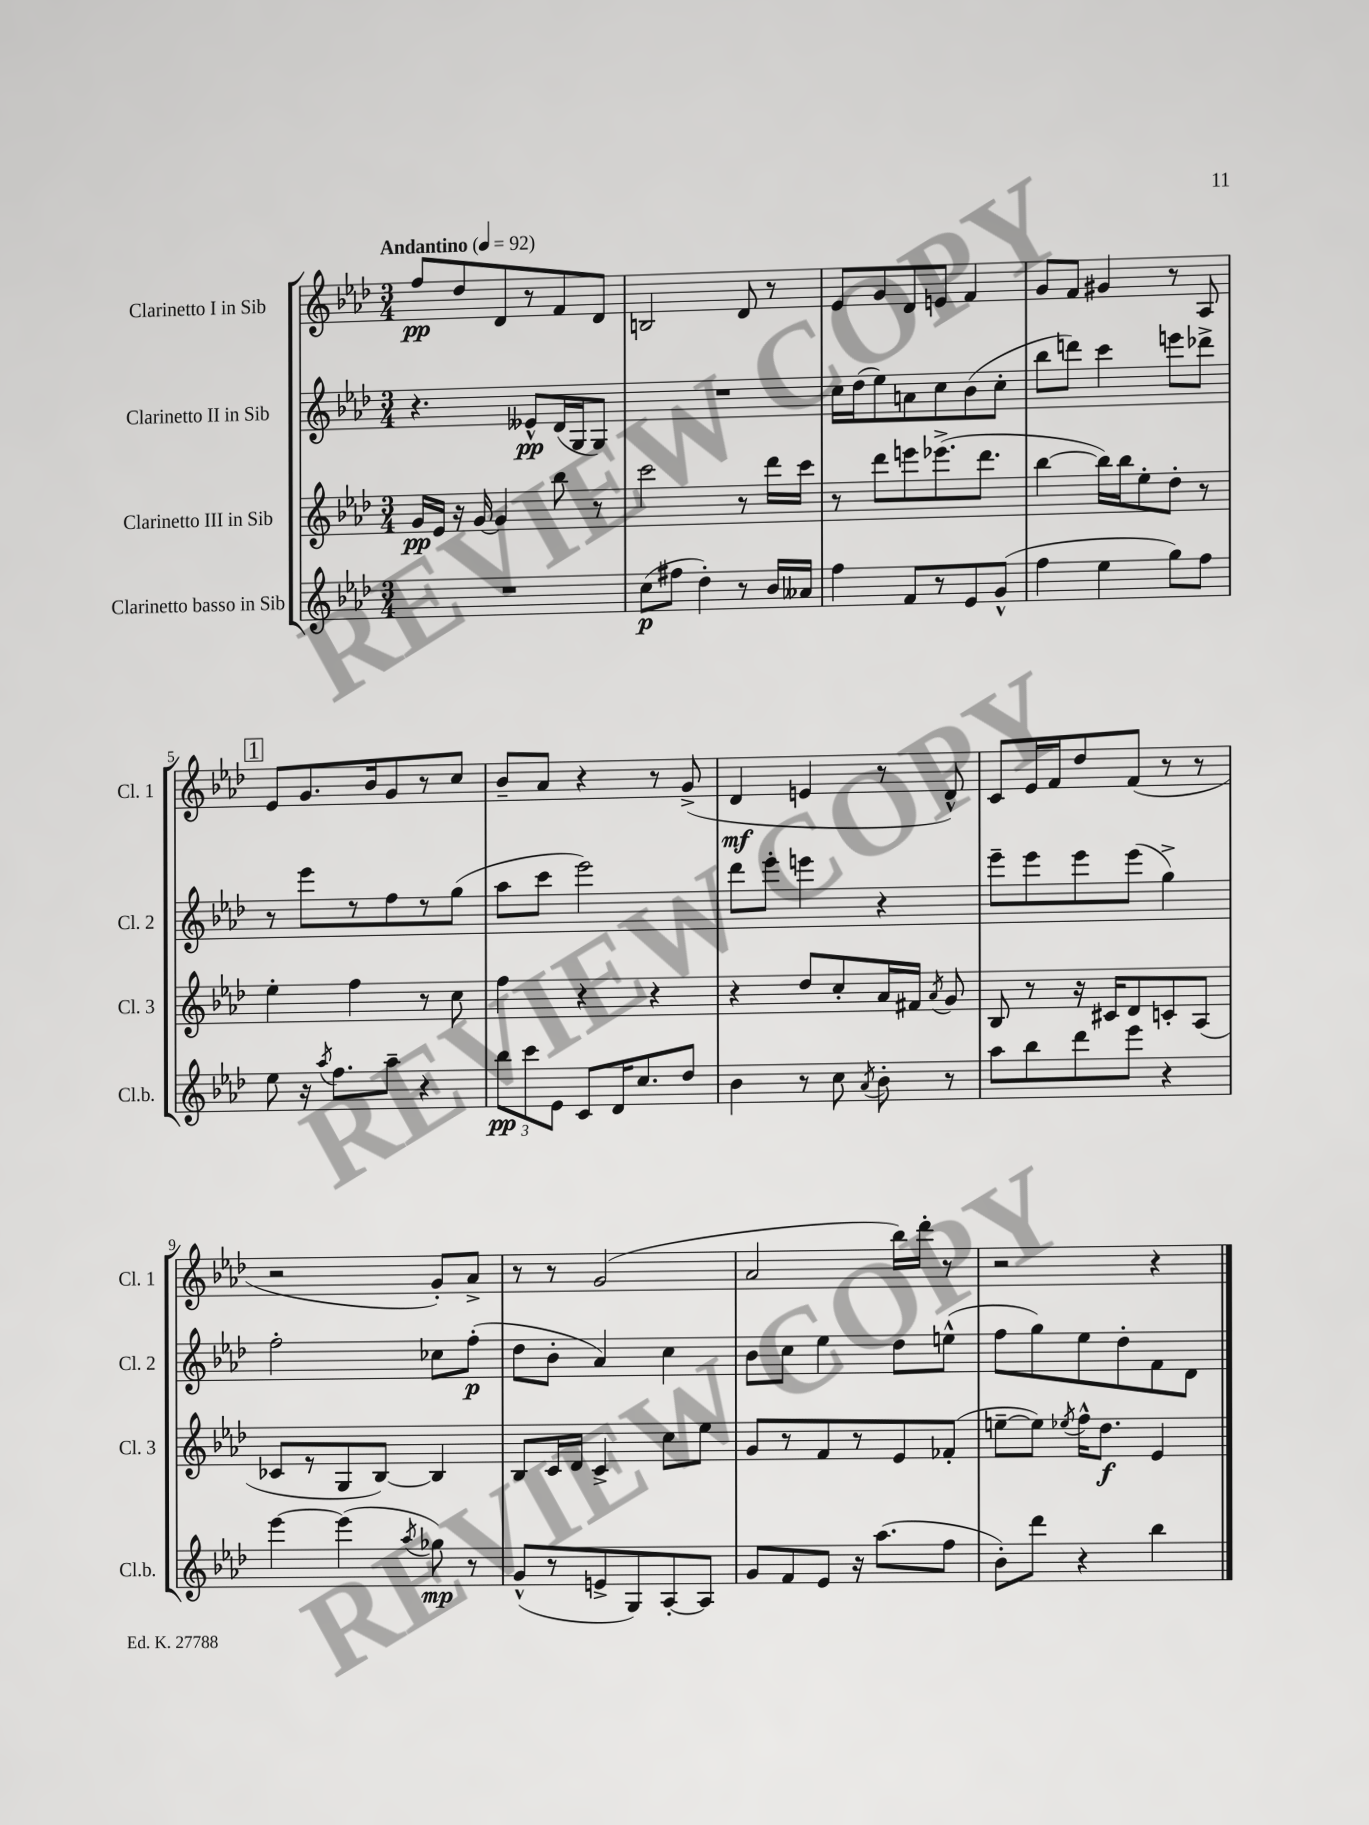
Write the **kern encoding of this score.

**kern	**kern	**kern	**kern
*staff4	*staff3	*staff2	*staff1
*clefG2	*clefG2	*clefG2	*clefG2
*k[b-e-a-d-]	*k[b-e-a-d-]	*k[b-e-a-d-]	*k[b-e-a-d-]
*M3/4	*M3/4	*M3/4	*M3/4
*MM92	*MM92	*MM92	*MM92
2.r	16g	4.r	8ff
.	16e-	.	.
.	16r	.	8dd-
.	[16g	.	.
.	4g]	.	8d-
.	.	8e--^^	8r
.	8bb-	(16d-	8f
.	.	16G	.
.	8r	8G)	8d-
=	=	=	=
(8cc	2ccc	2.r	2B
8ff#	.	.	.
4dd-')	.	.	.
8r	8r	.	8d-
16b-	16ddd-	.	8r
16a--	16ccc	.	.
=	=	=	=
4ff	8r	16cc	8e-
.	.	(16dd-	.
.	8ddd-	8ee-)	8g
8f	8eee	8a	8d-
8r	(8.eee-^	8cc	8e
8e-	.	(8b-	4f
.	8.ddd-	.	.
(8g^^	.	8cc'	.
=	=	=	=
4ff	[4bb-	8bb-	8g
.	.	8ddd)	8f
4ee-	16bb-])	4ccc	4g#
.	16bb-	.	.
.	8ee-'	.	.
8gg)	8dd-'	8eee	8r
8ff	8r	8ddd-^	8A-
=	=	=	=
8ee-	4ee-'	8r	8e-
16r	.	8eee-	8.g
8qaa-	.	.	.
8.ff	.	.	.
.	4ff	8r	.
.	.	.	16b-
8aa-~	.	8ff	8g
4r	8r	8r	8r
.	8cc	(8gg	8cc
=	=	=	=
12bb-	4ff	8aa-	8b-~
12ccc	.	.	.
.	.	8ccc	8a-
12e-	.	.	.
8c	4r	2eee-)	4r
16d-	.	.	.
8.cc	.	.	.
.	4r	.	8r
8dd-	.	.	(8g^
=	=	=	=
4b-	4r	8ddd-	4d-
.	.	8eee-'	.
8r	8dd-	4eee	4e
8cc	8cc'	.	.
8qa-	.	.	.
8b-'	16a-	4r	8r
.	16f#	.	.
.	8qa-	.	.
8r	8g	.	8d-^^)
=	=	=	=
8aa-	8B-	8eee-~	8c
8bb-	8r	8eee-	16e-
.	.	.	16f
8ddd-	16r	8eee-	8dd-
.	16c#	.	.
8eee-	8d-	(8eee-	(8f
4r	8c'	4gg^)	8r
.	(8A-	.	8r
=	=	=	=
[4eee-	8c-	2ff'	2r
.	8r	.	.
(4eee-]	8G	.	.
.	[8B-)	.	.
8qaa-	.	.	.
8gg-)	4B-]	8cc-	8g')
8r	.	(8ff'	8a-^
=	=	=	=
(8g^^	8B-	8dd-	8r
8r	16c	8b-'	8r
.	16d-	.	.
8e^	4c^	4a-)	(2g
8G)	.	.	.
[8A-'	8cc	4cc	.
8A-]	8ee-	.	.
=	=	=	=
8g	8g	8b-	2a-
8f	8r	8cc	.
8e-	8f	4ee-	.
16r	8r	.	.
(8.aa-	.	.	.
.	8e-	8dd-	16bb-)
.	.	.	16ddd-'
8ff	(8f-'	(8ee^^	8r
=	=	=	=
8b-')	[8ee~	8ff	2r
8ddd-	8ee])	8gg)	.
.	8qee-	.	.
4r	16ff^^	8ee-	.
.	8.dd-	.	.
.	.	8dd-'	.
4bb-	4e-	8f	4r
.	.	8d-	.
==	==	==	==
*-	*-	*-	*-
